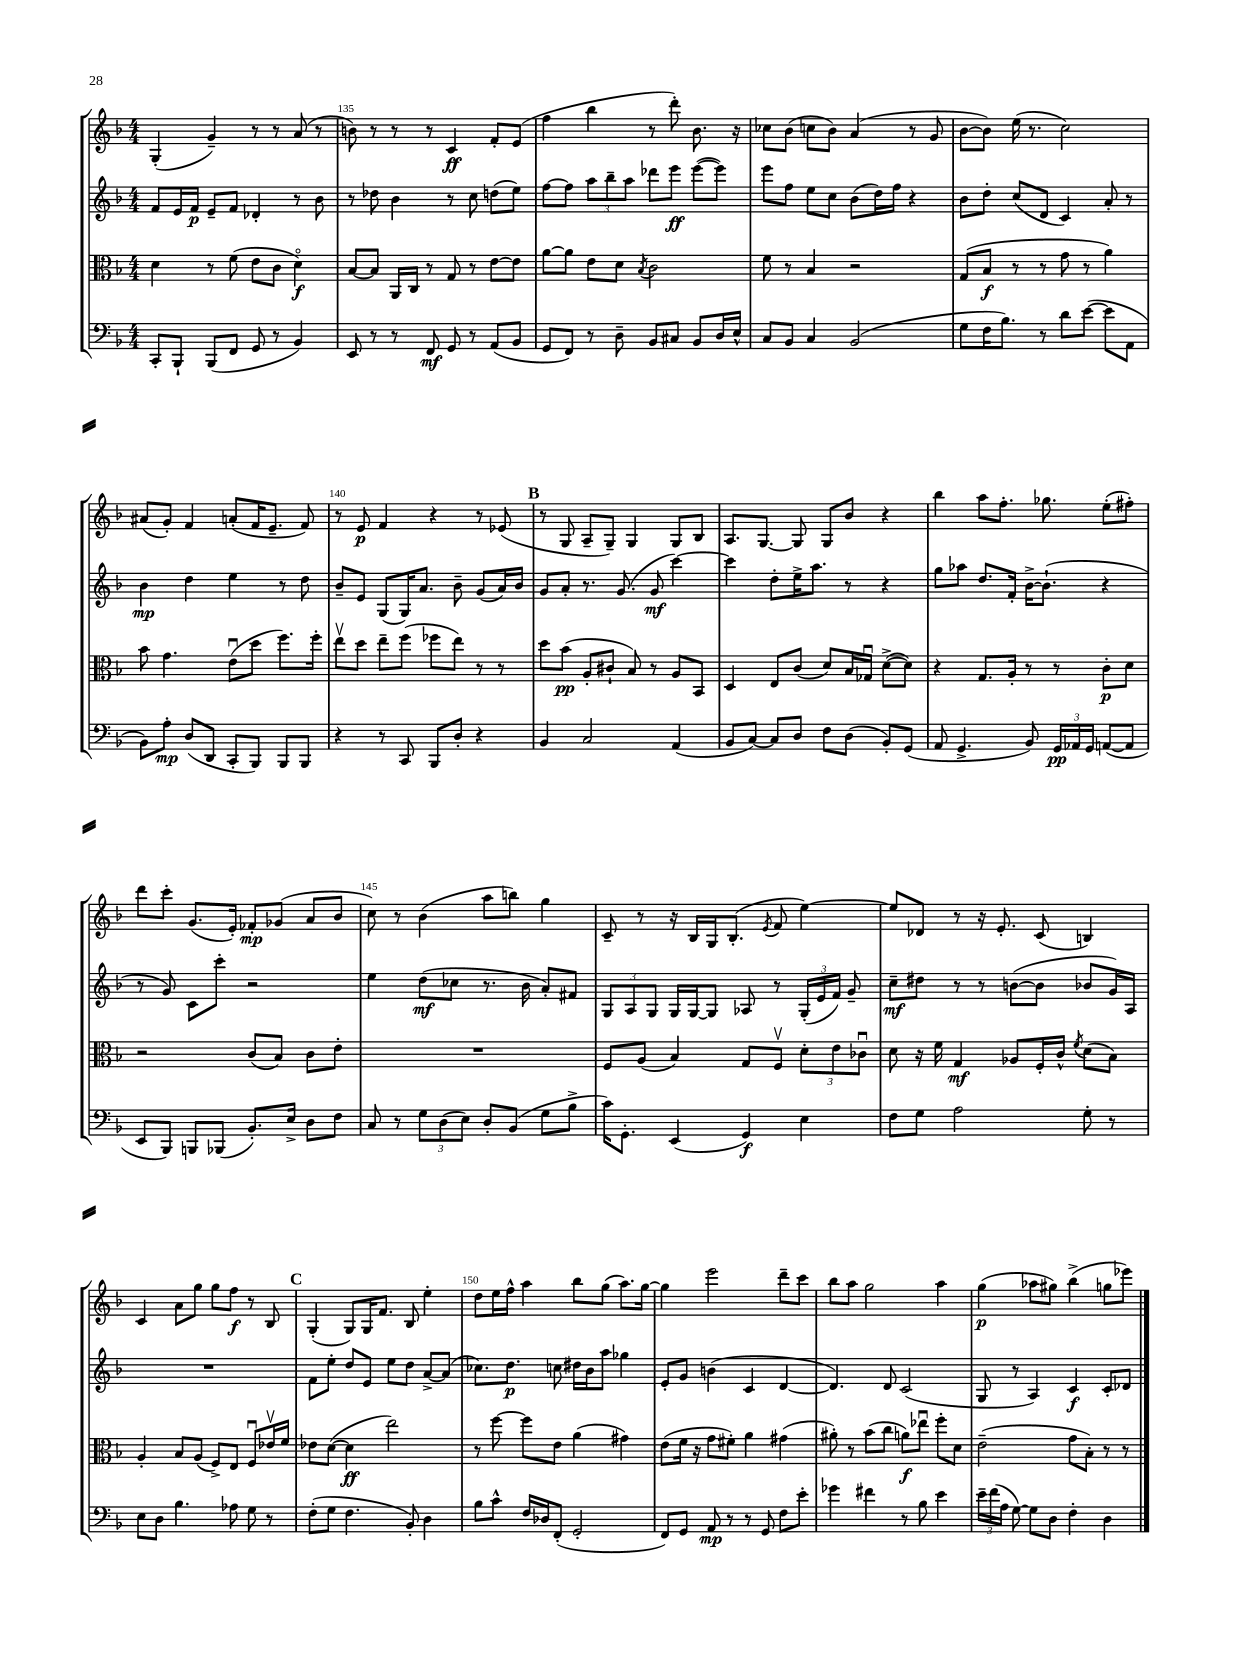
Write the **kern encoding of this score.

**kern	**kern	**kern	**kern
*staff4	*staff3	*staff2	*staff1
*clefF4	*clefC3	*clefG2	*clefG2
*k[b-]	*k[b-]	*k[b-]	*k[b-]
*M4/4	*M4/4	*M4/4	*M4/4
8CC'	4d	8f	(4G'
8BBB-`	.	16e	.
.	.	16f	.
(8BBB-	8r	8e~	4g~)
8FF	(8f	8f	.
8GG	8e	4d-'	8r
8r	8c	.	8r
4BB-)	4do)	8r	(8a
.	.	8b-	8r
=	=	=	=
8EE	[8B-	8r	8b)
8r	8B-]	8dd-	8r
8r	16AA	4b-	8r
.	16C	.	.
8FF	8r	.	8r
8GG	8G	8r	4c
8r	8r	8cc	.
(8AA	[8e	(8dd	8f'
8BB-	8e]	8ee)	(8e
=	=	=	=
8GG	[8a	[8ff	4ff
8FF)	8a]	8ff]	.
8r	8e	12aa	4bb-
.	.	12bb-~	.
8D~	8d	.	.
.	.	12aa	.
.	8qB-	.	.
8BB-	2c	8ddd-	8r
8C#	.	8eee	8ddd')
8BB-	.	([8eee	8.b-
16D	.	8eee])	.
16E^^	.	.	16r
=	=	=	=
8C	8f	8eee	8cc-
8BB-	8r	8ff	(8b-
4C	4B-	8ee	8cc
.	.	8cc	8b-)
(2BB-	2r	(8b-	(4a
.	.	16dd)	.
.	.	16ff	.
.	.	4r	8r
.	.	.	8g
=	=	=	=
8G	(8G	8b-	[8b-
16F	8B-	8dd'	8b-])
8.B-)	.	.	.
.	8r	(8cc	(16ee
.	.	.	8.r
8r	8r	8d	.
8d	8g	4c)	2cc)
([8e	8r	.	.
8e]	4a)	8a'	.
8AA	.	8r	.
=	=	=	=
8BB-)	8b-	4b-	(8a#
8A'	4.g	.	8g')
(8D	.	4dd	4f
8DD	.	.	.
8CC'	(8eu	4ee	(8a'
8BBB-)	8dd	.	16f
.	.	.	8.e~
8BBB-	8.ff)	8r	.
8BBB-	.	8dd	8f)
.	16ff'	.	.
=	=	=	=
4r	8eev	8b-~	8r
.	8dd	8e	8e
8r	8ee~	(8G	4f
8CC	(8ff	16G)	.
.	.	8.a	.
8BBB-	8ff-	.	4r
8D'	8ee)	8b-~	.
4r	8r	(8g	8r
.	8r	16a)	(8e-
.	.	16b-	.
=	=	=	=
4BB-	8dd	8g	8r
.	(8b-	8a'	8G
2C	8A'	8.r	8A~
.	8c#`	.	8G~)
.	.	(8.g	.
.	8B-)	.	4G
.	8r	8g	.
(4AA	8A	[4ccc)	8G
.	8BB-	.	8B-
=	=	=	=
8BB-	4D	4ccc]	8.A
[8C)	.	.	.
.	.	.	[8.G
8C]	8E	8dd'	.
8D	(8c	16ee^	8G]
.	.	8.aa	.
8F	8d)	.	8G
(8D	16B-	8r	8b-
.	16G-u	.	.
8BB-')	([8d^	4r	4r
(8GG	8d])	.	.
=	=	=	=
8AA	4r	8gg	4bb-
4.GG^	.	8aa-	.
.	8.G	8.dd	8aa
.	.	.	8.ff'
.	16A'	16f'	.
8BB-)	8r	[16b-^	.
.	.	(8.b-`]	8.gg-
24GG	8r	.	.
24AA-	.	.	.
24GG	.	.	.
([8AA	8c'	4r	(8ee'
8AA]	8d	.	8ff#')
=	=	=	=
8EE	2r	8r	8ddd
8BBB-)	.	8g)	8ccc'
8BBB	.	8c	(8.g
(8BBB-	.	8ccc'	.
.	.	.	16e')
8.BB-')	(8c	2r	8f-'
.	8B-)	.	(8g-
16E^	.	.	.
8D	8c	.	8a
8F	8e'	.	8b-
=	=	=	=
8C	1r	4ee	8cc)
8r	.	.	8r
12G	.	(8dd	(4b-
(12D	.	.	.
.	.	8cc-	.
12E)	.	.	.
8D'	.	8.r	8aa
(8BB-	.	.	8bb)
.	.	16b-	.
8G	.	8a')	4gg
8B-^	.	8f#	.
=	=	=	=
16c)	8F	12G	8c~
8.GG'	.	.	.
.	.	12A	.
.	(8A	.	8r
.	.	12G	.
(4EE	4B-)	16G	16r
.	.	[16G	16B-
.	.	8G]	16G
.	.	.	(8.B-'
4GG)	8G	8A-	.
.	.	.	8qe
.	8Fv	8r	8f
4E	12d'	(24G'	[4ee)
.	.	24e	.
.	12e	24f)	.
.	.	8g~	.
.	12c-u	.	.
=	=	=	=
8F	8d	8cc~	8ee]
8G	16r	8dd#	8d-
.	16f	.	.
2A	4G	8r	8r
.	.	8r	16r
.	.	.	8.e'
.	8A-	([8b	.
.	16F'	8b]	(8c
.	16c^^	.	.
.	8qf	.	.
8G'	(8d	8b-	4B)
8r	8B-)	16g)	.
.	.	16A	.
=	=	=	=
8E	4A'	1r	4c
8D	.	.	.
4.B-	8B-	.	8a
.	(8A	.	8gg
.	8F^)	.	8gg
8A-	8E	.	8ff
8G	8Fu	.	8r
8r	16e-v	.	8B-
.	16f	.	.
=	=	=	=
(8F'	8e-	8f	(4G'
8G	([8d	8ee'	.
4.F	4d]	8dd	8G)
.	.	8e	16G
.	.	.	8.f
.	2ee)	8ee	.
8BB-')	.	8dd	8B-
4D	.	[8a^	4ee'
.	.	(8a]	.
=	=	=	=
8B-	8r	8.cc-)	8dd
8c^^	[8ff	.	16ee
.	.	8.dd	16ff^^
16F	8ff]	.	4aa
16D-	.	.	.
(8FF'	8e	8cc	.
2GG'	(4a	16dd#	8bb-
.	.	16b-	.
.	.	8aa	(8gg
.	4g#)	4gg-	8.aa)
.	.	.	[16gg
=	=	=	=
8FF)	(8e	8e'	4gg]
8GG	16f	8g	.
.	16r	.	.
8AA	8g	(4b	2eee
8r	8f#')	.	.
8r	4a	4c	.
8GG	.	.	.
8F	(4g#	[4d	8ddd~
8e'	.	.	8ccc
=	=	=	=
4g-	8a#')	4.d])	8bb-
.	8r	.	8aa
4f#	(8b-	.	2gg
.	8cc	8d	.
8r	8a)	(2c	.
8B-	8ee-u	.	.
4e	8ff'	.	4aa
.	8d	.	.
=	=	=	=
24e~	(2e~	8G	(4gg
(24f	.	.	.
24A	.	.	.
[8G)	.	8r	.
8G]	.	4A)	8aa-
8D	.	.	8gg#)
4F'	8g	4c	(4bb-^
.	8B-')	.	.
4D	8r	8c'	8gg
.	8r	8d-	8eee-)
==	==	==	==
*-	*-	*-	*-
